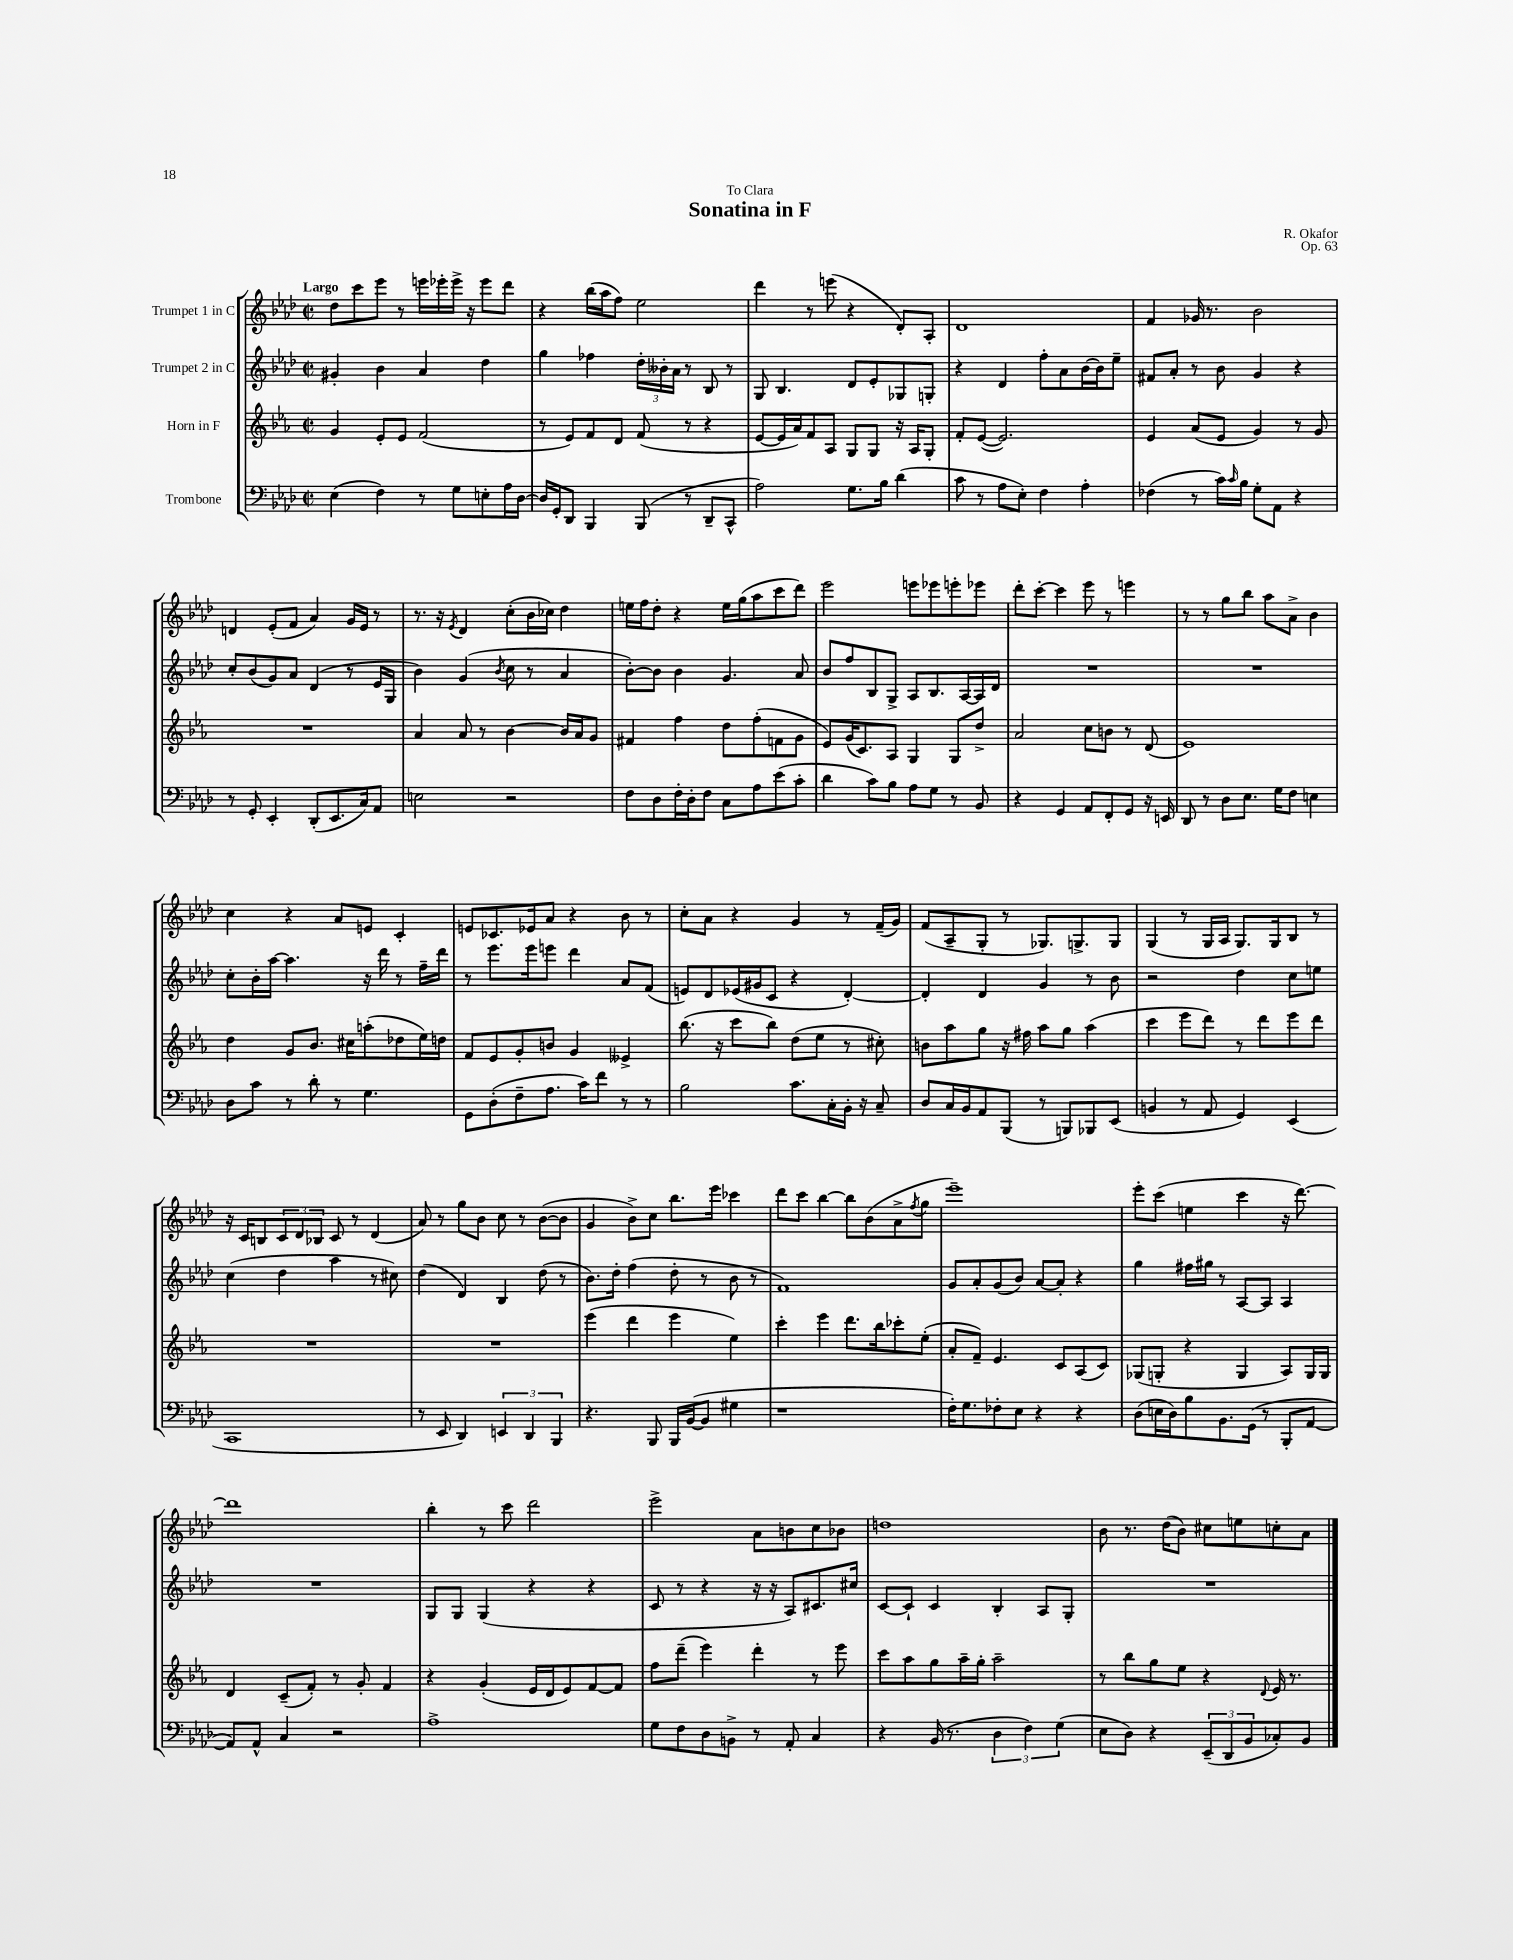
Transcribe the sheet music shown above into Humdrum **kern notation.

**kern	**kern	**kern	**kern
*part4	*part3	*part2	*part1
*staff4	*staff3	*staff2	*staff1
*I"Trombone	*I"Horn in F	*I"Trumpet 2 in C	*I"Trumpet 1 in C
*clefF4	*clefG2	*clefG2	*clefG2
*k[b-e-a-d-]	*k[b-e-a-]	*k[b-e-a-d-]	*k[b-e-a-d-]
*M2/2	*M2/2	*M2/2	*M2/2
*met(c|)	*met(c|)	*met(c|)	*met(c|)
=1	=1	=1	=1
!	!	!	!LO:TX:a:B:t=Largo
(4E-\	4g/	4g#X'/	8dd-\L
.	.	.	8ccc\
4F\)	8e-'/L	4b-\	8eee-\J
.	8e-/J	.	8r
8r	(2f/	4a-/	16eeen\LL
.	.	.	16eee-X'\
8G\L	.	.	16eee-^\JJ
.	.	.	16r
8En'\	.	4dd-\	8eee-\L
16A-\L	.	.	8ddd-\J
[16D-\JJ	.	.	.
=2	=2	=2	=2
16D-/LL]	8r	4gg\	4r
16GG'/J	.	.	.
8DD-/J	8e-/L)	.	.
4BBB-/	8f/	4ff-X\	(16bb-\LL
.	.	.	16aa-\J
.	8d/J	.	8ff\J)
(8BBB-/	(8f/	24dd-'\LL	2ee-\
.	.	24b--X'\	.
.	.	24a-\JJ	.
8r	8r	8r	.
8DD-~/L	4r	8B-/	.
8CC^^/J	.	8r	.
=3	=3	=3	=3
2A-\)	[8e-/L	8G/	4ddd-\
.	16e-/L]	4.B-/	.
.	16a-/J)	.	.
.	8f/	.	8r
.	8A-/J	.	(8eeen\
8.G\L	8G/L	8d-/L	4r
.	8G/J	8e-'/	.
16B-\Jk	.	.	.
(4d-\	16r	8G-X/	8d-'/L)
.	16A-/KL	.	.
.	8G'/J	8Gn'/J	8A-'/J
=4	=4	=4	=4
8c\	8f'/L	4r	1d-
8r	([8e-/J	.	.
8A-\L	2.e-/])	4d-/	.
8E-'\J)	.	.	.
4F\	.	8ff'\L	.
.	.	8a-\	.
4A-'\	.	[16b-\L	.
.	.	16b-\J]	.
.	.	8ee-~\J	.
=5	=5	=5	=5
(4F-X\	4e-/	8f#X/L	4f/
.	.	8a-'/J	.
8r	(8a-/L	8r	16g-X/
.	.	.	8.r
16c\LL)	8e-/J	8b-\	.
16qqc/	.	.	.
16B-\JJ	.	.	.
8G'\L	4g/)	4g/	2b-\
8AA-\J	.	.	.
4r	8r	4r	.
.	8g/	.	.
!!LO:LB:g=z
=6	=6	=6	=6
8r	1r	8cc'/L	4dn/
8GG'/	.	(8b-/	.
4EE-'/	.	8g/)	(8e-'/L
.	.	8a-/J	8f/J
(8DD-'/L	.	(4d-/	4a-/)
8.EE-/	.	.	.
.	.	8r	16g/LL
16C/k)	.	.	16e-/JJ
8AA-/J	.	16e-/LL	8r
.	.	16G/JJ	.
=7	=7	=7	=7
2En\	4a-/	4b-\)	8.r
.	.	.	16r
.	.	.	8qe-/
.	8a-/	(4g/	4d-/
.	8r	.	.
.	.	8qb-/	.
2r	[4b-\	8cc\	(8cc'\L
.	.	8r	16b-\L
.	.	.	16cc-X\JJ)
.	16b-/LL]	4a-/	4dd-\
.	16a-/J	.	.
.	8g/J	.	.
=8	=8	=8	=8
8F\L	4f#X/	[8b-'\L)	16een\LL
.	.	.	16ff\J
8D-\	.	8b-\J]	8dd-'\J
16F'\L	4ff\	4b-\	4r
16D-'\J	.	.	.
8F\J	.	.	.
8C\L	8dd\L	4.g/	16ee\LL
.	.	.	(16gg\J
8A-\	(8ff'\	.	8aa-\
(8e-\	8fn\	.	8ccc\
8c'\J	8g\J	8a-/	8ddd-\J)
=9	=9	=9	=9
4d-\	8e-/L)	8b-/L	2eee-\
.	(16g/K	8ff/	.
.	8.c/)	.	.
8c\L)	.	8B-/	.
8B-\J	8A-/J	8G^/J	.
8A-\L	4G/	8A-/L	8eeen\L
8G\J	.	8.B-/	8eee-X\
8r	8G/L	.	8eeen'\
.	.	[16A-/L	.
8BB-/	8dd^/J	16A-/]	8eee-X\J
.	.	16d-/JJ	.
=10	=10	=10	=10
4r	2a-/	1r	8ddd-'\L
.	.	.	[8ccc'\J
4GG/	.	.	4ccc\]
8AA-/L	8cc\L	.	8eee-\
8FF'/	8bn\J	.	8r
8GG/J	8r	.	4eeen\
16r	(8d/	.	.
16EEn/	.	.	.
=11	=11	=11	=11
8DD-/	1e-)	1r	8r
8r	.	.	8r
8D-\L	.	.	8gg\L
8.E-\J	.	.	8bb-\J
.	.	.	8aa-\L
16G\KL	.	.	.
8F\J	.	.	8a-^\J
4En\	.	.	4b-\
!!LO:LB:g=z
=12	=12	=12	=12
8D-\L	4dd\	8cc'\L	4cc\
8c\J	.	16b-'\L	.
.	.	[16aa-\JJ	.
8r	8g/L	4.aa-\]	4r
8d-'\	8.b-/J	.	.
8r	.	.	8a-/L
.	16cc#X\KL	.	.
4.G\	(8aan'\	16r	8en/J
.	.	16ddd-\	.
.	8dd-X\	8r	4c'/
.	16ee-\L)	16ff~\LL	.
.	16ddn\JJ	16ddd-\JJ	.
=13	=13	=13	=13
8GG\L	8f/L	8r	8en/L
(8D-'\	8e-/	8.eee-\L	8.c-X/
8F~\	8g'/	.	.
.	.	16eee-\k	16e-X/k
8.A-\J	8bn/J	8eeen\J	8a-/J
.	4g/	4ddd-\	4r
16c\KL)	.	.	.
8f\J	.	.	.
8r	4e--X^/	8a-/L	8b-\
8r	.	(8f/J	8r
=14	=14	=14	=14
2B-\	(8.bb-\	8en/L)	8cc'\L
.	.	8d-/	8a-\J
.	16r	.	.
.	8ccc\L	(16e-X/L	4r
.	.	16g#X/J	.
.	8bb-\J)	8c/J	.
8.c\L	(8dd\L	4r	4g/
.	8ee-\J	.	.
16C'\L	.	.	.
16BB-'\JJ	8r	[4d-'/)	8r
16r	.	.	.
8C~/	8cc#X'\)	.	(16f~/LL
.	.	.	16g/JJ)
=15	=15	=15	=15
8D-/L	8bn\L	4d-'/]	(8f/L
16C/L	8aa-\	.	8A-~/
16BB-/J	.	.	.
8AA-/	8gg\J	4d-/	8G'/J
(8BBB-/J	16r	.	8r
.	16ff#X\	.	.
8r	8aa-\L	4g/	8.G-X/L)
8BBBn/L)	8gg\J	.	.
.	.	.	8.Gn^/
8BBB-X/	(4aa-\	8r	.
(8EE-/J	.	8b-\	8G/J
=16	=16	=16	=16
4BBn/	4ccc\	2r	(4G/
8r	8eee-\L	.	8r
8AA-/	8ddd\J)	.	16G/LL
.	.	.	16A-/JJ
4GG/)	8r	4dd-\	8.G/L)
.	8ddd\L	.	.
.	.	.	16G/k
(4EE-/	8eee-\	8cc\L	8B-/J
.	8ddd\J	8een\J	8r
!!LO:LB:g=z
=17	=17	=17	=17
1CC	1r	(4cc\	16r
.	.	.	16c/KL
.	.	.	8Bn/
.	.	4dd-\	12c/
.	.	.	12d-/
.	.	.	12B-X/J
.	.	4aa-\	8c/
.	.	.	8r
.	.	8r	(4d-/
.	.	8cc#X\)	.
=18	=18	=18	=18
8r	1r	(4dd-\	8a-/)
8EE-/	.	.	8r
4DD-/)	.	4d-/)	8gg\L
.	.	.	8b-\J
6EEn/	.	4B-/	8cc\
.	.	.	8r
6DD-/	.	.	.
.	.	(8dd-\	([8b-\L
6BBB-/	.	.	.
.	.	8r	8b-\J]
=19	=19	=19	=19
4.r	(4eee-\	8.b-\L)	4g/
.	.	16dd-'\Jk	.
.	4ddd\	(4ff\	8b-^\L)
8BBB-/	.	.	8cc\J
16BBB-/LL	4eee-\	8dd-'\	8.bb-\L
([16BB-/J	.	.	.
8BB-/J]	.	8r	.
.	.	.	16eee-\Jk
4G#X\	4ee-\)	8b-\	4ccc-X\
.	.	8r	.
=20	=20	=20	=20
1r	4ccc'\	1f)	8ddd-\L
.	.	.	8ccc\J
.	4eee-\	.	[4bb-\
.	8.ddd\L	.	8bb-\L]
.	.	.	(8b-\
.	16bb-\k	.	.
.	8ccc-X'\	.	8a-^\
.	.	.	8qff/
.	(8ee-'\J	.	8gg\J
=21	=21	=21	=21
16F'\KL)	8a-'/L	8g/L	1eee-~)
8.G\	.	.	.
.	8f~/J)	8a-'/	.
8F-X'\	4.e-/	(8g/	.
8E-\J	.	8b-/J)	.
4r	.	[8a-/L	.
.	8c/L	8a-'/J]	.
4r	(8A-/	4r	.
.	8c/J)	.	.
=22	=22	=22	=22
(8D-\L	(8G-X/L	4gg\	8eee-'\L
16En\L	8Gn'/J	.	(8ccc\J
16D-\J)	.	.	.
8B-\	4r	16ff#X\LL	4een\
.	.	16gg#X\JJ	.
8.BB-\	.	8r	.
.	4G/	[8A-/L	4ccc\
(16GG\Jk	.	.	.
8r	.	8A-/J]	.
8BBB-'/L	8A-/L)	4A-/	16r
.	.	.	[8.ddd-\)
[8AA-/J	16G/L	.	.
.	16G/JJ	.	.
!!LO:LB:g=z
=23	=23	=23	=23
8AA-/L])	4d/	1r	1ddd-]
8AA-^^/J	.	.	.
4C/	(8c~/L	.	.
.	8f'/J)	.	.
2r	8r	.	.
.	8g'/	.	.
.	4f/	.	.
=24	=24	=24	=24
1A-^	4r	8G/L	4bb-'\
.	.	8G/J	.
.	(4g'/	(4G/	8r
.	.	.	8ccc\
.	16e-/LL	4r	2ddd-\
.	16d/J	.	.
.	8e-/)	.	.
.	[8f/	4r	.
.	8f/J]	.	.
=25	=25	=25	=25
8G\L	8ff\L	8c/	2eee-^\
8F\	(8ddd~\J	8r	.
8D-\	4eee-\)	4r	.
8BBn^\J	.	.	.
8r	4ddd'\	16r	8a-\L
.	.	16r	.
8AA-'/	.	8A-/L)	8bn\
4C/	8r	8.c#X/	8cc\
.	8eee-\	.	8b-X\J
.	.	16cc#X/Jk	.
=26	=26	=26	=26
4r	8ccc\L	[8c/L	1ddn
.	8aa-\	8c`/J]	.
(16BB-/	8gg\	4c/	.
8.r	.	.	.
.	16aa-~\L	.	.
.	16gg'\JJ	.	.
6D-\	2aa-~\	4B-'/	.
6F\)	.	.	.
.	.	8A-/L	.
(6G\	.	.	.
.	.	8G'/J	.
=27	=27	=27	=27
8E-\L	8r	1r	8b-\
8D-\J)	8bb-\L	.	8.r
4r	8gg\	.	.
.	.	.	(16dd-\KL
.	8ee-\J	.	8b-\J)
(12EE-~/L	4r	.	8cc#X\L
12DD-/	.	.	.
.	.	.	8een\
12BB-/	.	.	.
.	8qqd/	.	.
8C-X'/)	16e-/	.	8ccn'\
.	8.r	.	.
8BB-/J	.	.	8a-\J
==	==	==	==
*-	*-	*-	*-
